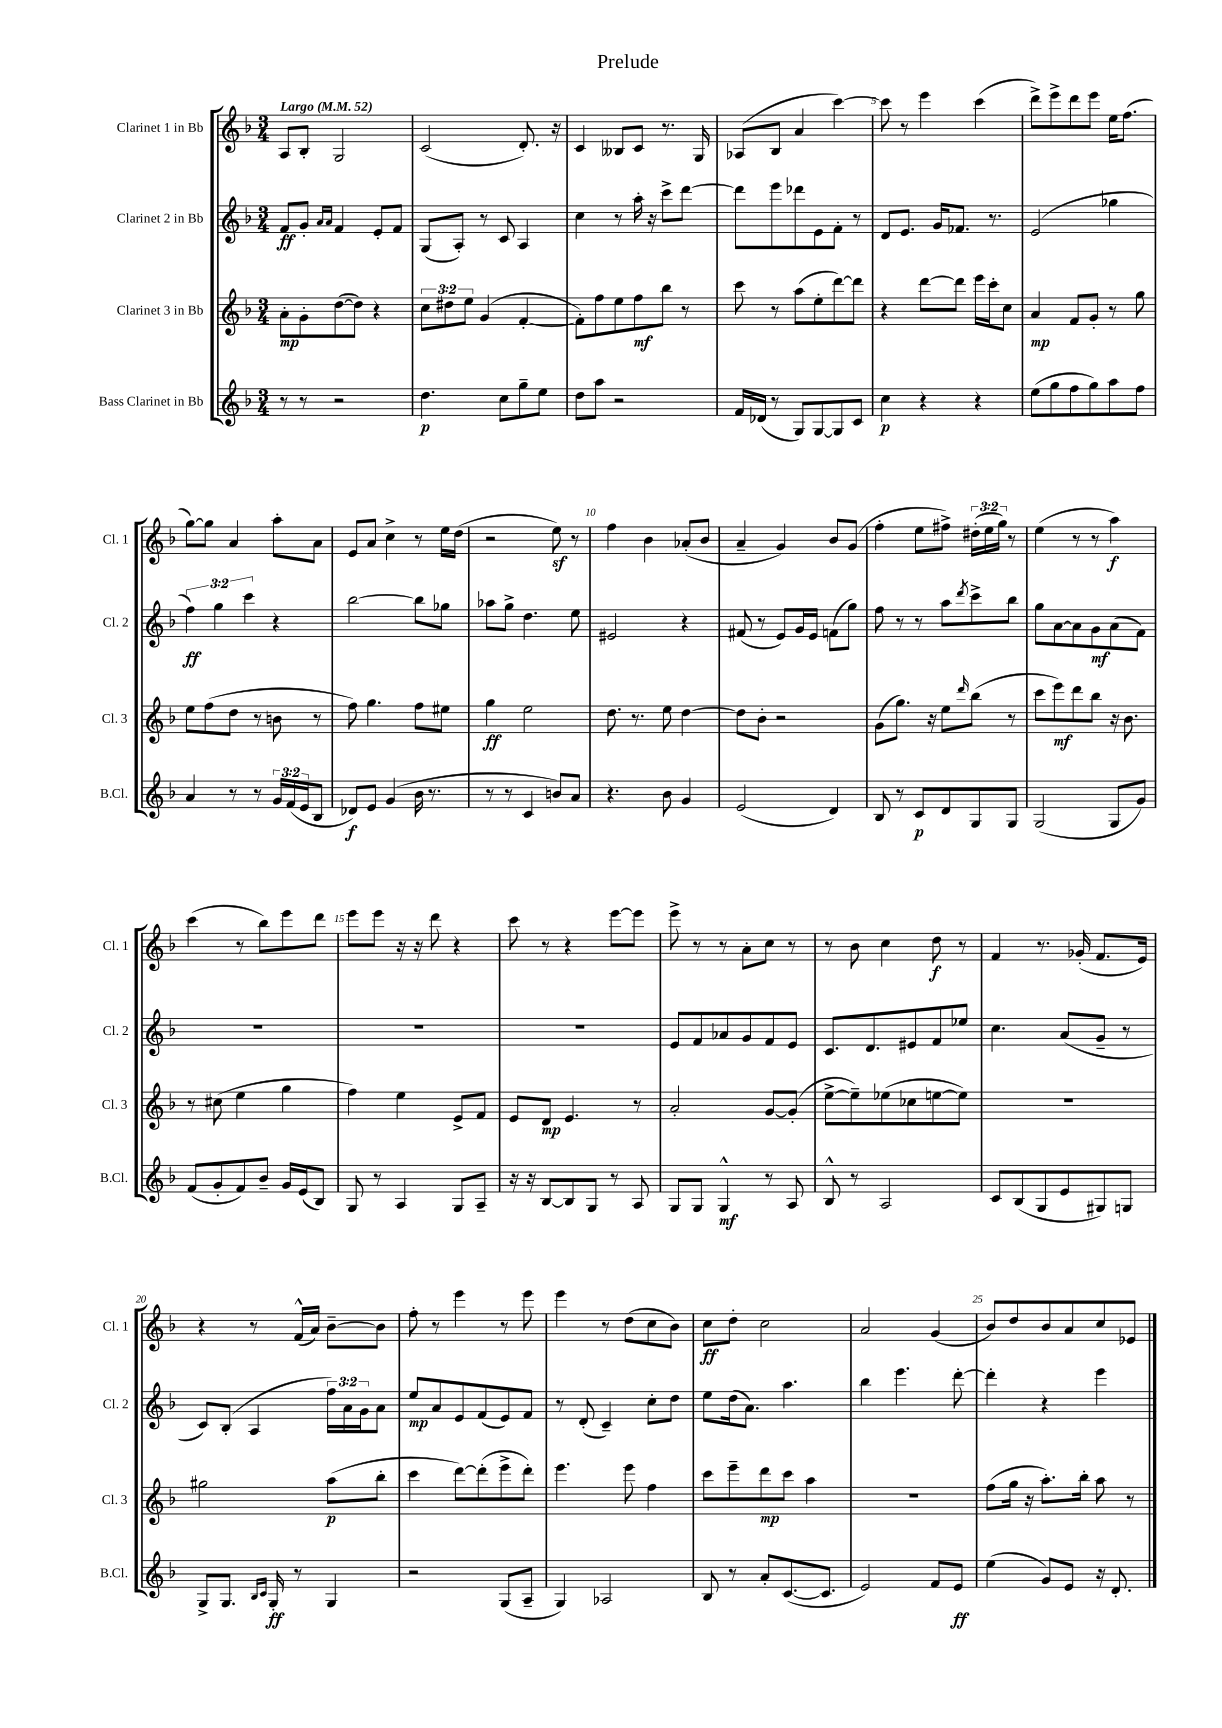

**kern	**kern	**kern	**kern
*staff4	*staff3	*staff2	*staff1
*clefG2	*clefG2	*clefG2	*clefG2
*k[b-]	*k[b-]	*k[b-]	*k[b-]
*M3/4	*M3/4	*M3/4	*M3/4
*MM52	*MM52	*MM52	*MM52
8r	8a'\L	8f/L	8A/L
8r	8g'\	8g'/J	8B-'/J
.	.	16qqa/LL	.
.	.	16qqa/JJ	.
2r	([8dd\	4f/	2G/
.	8dd\]J)	.	.
.	4r	8e'/L	.
.	.	8f/J	.
=	=	=	=
4.dd\	12cc\L	(8G/L	(2c/
.	12dd#\	.	.
.	.	8A'/J)	.
.	12ee\J	.	.
.	(4g/	8r	.
8cc\L	.	8c/	.
8gg~\	[4f'/	4A/	8.d'/)
8ee\J	.	.	.
.	.	.	16r
=	=	=	=
8dd\L	8f'\]L)	4cc\	4c/
8aa\J	8ff\	.	.
2r	8ee\	8r	8B--/L
.	8ff\	16aa'\	8c/J
.	.	16r	.
.	8bb-\J	8ccc^\L	8.r
.	8r	[8ddd\J	.
.	.	.	16G/
=	=	=	=
16f/LL	8ccc\	8ddd\]L	(8A-/L
(16d-/JJ	.	.	.
8r	8r	8eee\	8B-/J
8G/L)	(8aa\L	8ddd-\	4a/
[8G/	8ee'\	8e\	.
8G/]	[8ddd\)	8f'\J	[4ccc\)
8c/J	8ddd\]J	8r	.
=	=	=	=
4cc\	4r	8d/L	8ccc\]
.	.	8.e/J	8r
4r	[8ddd\L	.	4eee\
.	.	16g/LK	.
.	8ddd\]J	8.f-/J	.
4r	16eee\LL	.	(4ccc\
.	16ccc'\J	8.r	.
.	8cc\J	.	.
=	=	=	=
(8ee\L	4a/	(2e/	8ddd^\L)
8gg\	.	.	8eee^\
8ff\	8f/L	.	8ddd\
8gg\)	8g'/J	.	8eee\J
8aa\	8r	4gg-\	16ee\LK
.	.	.	(8.ff\J
8ff\J	8gg\	.	.
=	=	=	=
4a/	8ee\L	6ff\)	[8gg\L)
.	(8ff\	.	8gg\]J
.	.	6gg\	.
8r	8dd\J	.	4a/
.	.	6ccc\	.
8r	8r	.	.
24g/LL	8b\	4r	8aa'\L
(24f/	.	.	.
24e/J	.	.	.
8B-/J	8r	.	8a\J
=	=	=	=
8d-/L)	8ff\)	[2bb-\	8e/L
8e/J	4.gg\	.	8a/J
(4g/	.	.	4cc^\
16b-\	8ff\L	8bb-\]L	8r
8.r	.	.	.
.	8ee#\J	8gg-\J	16ee\LL
.	.	.	(16dd\JJ
=	=	=	=
8r	4gg\	8aa-\L	2r
8r	.	8gg^\J	.
4c/	2ee\	4.dd\	.
8b/L)	.	.	8ee\)
8a/J	.	8ee\	8r
=	=	=	=
4.r	8.dd\	2e#/	4ff\
.	8.r	.	.
.	.	.	4b-\
8b-\	8ee\	.	.
4g/	[4dd\	4r	(8a-'/L
.	.	.	8b-/J
=	=	=	=
(2e/	8dd\]L	(8f#/	4a~/
.	8b-'\J	8r	.
.	2r	8e/L)	4g/)
.	.	16g/L	.
.	.	16e/JJ	.
4d/)	.	(8f\L	8b-/L
.	.	8gg\J)	(8g/J
=	=	=	=
8B-/	(8g\L	8ff\	4ff'\
8r	8.gg\J)	8r	.
8c/L	.	8r	8ee\L
.	16r	.	.
8d/	8ee\L	8aa\L	8ff#^\J)
.	16qqddd/	8qddd/	.
8G/	(8bb-\J	8ccc^\	(24dd#'\LL
.	.	.	24ee\
.	.	.	24gg\JJ)
8G/J	8r	8bb-\J	8r
=	=	=	=
(2G/	8ccc\L	8gg\L	(4ee\
.	8eee\)	[8a\	.
.	8ddd\	8a\]	8r
.	8bb-\J	8g\	8r
8G/L	16r	(8a\	4aa\)
.	8.b-\	.	.
8g/J)	.	8f\J)	.
=	=	=	=
(8f/L	8r	2.r	(4ccc\
8g'/	(8cc#\	.	.
8f/)	4ee\	.	8r
8b-~/J	.	.	8bb-\L)
16g/LL	4gg\	.	8eee\
(16e/J	.	.	.
8B-/J)	.	.	8ddd\J
=	=	=	=
8G/	4ff\)	2.r	8eee\L
8r	.	.	8eee\J
4A/	4ee\	.	16r
.	.	.	16r
.	.	.	8ddd\
8G/L	8e^/L	.	4r
8A~/J	8f/J	.	.
=	=	=	=
16r	8e/L	2.r	8ccc\
16r	.	.	.
[8B-/L	8d/J	.	8r
8B-/]	4.e/	.	4r
8G/J	.	.	.
8r	.	.	[8eee\L
8A/	8r	.	8eee\]J
=	=	=	=
8G/L	2a'/	8e/L	8eee^\
8G/J	.	8f/	8r
4G^^/	.	8a-/	8r
.	.	8g/	8a'\L
8r	[8g/L	8f/	8cc\J
8A/	(8g'/]J	8e/J	8r
=	=	=	=
8B-^^/	[8ee^\L	8.c/L	8r
8r	8ee~\])	.	8b-\
.	.	8.d/	.
2A/	(8ee-\	.	4cc\
.	8cc-\	8e#/	.
.	[8ee\	8f/	8dd\
.	8ee\]J)	8ee-/J	8r
=	=	=	=
8c/L	2.r	4.cc\	4f/
(8B-/	.	.	.
8G/	.	.	8.r
8e/	.	(8a/L	.
.	.	.	(16g-'/
8G#/)	.	8g~/J	8.f/L
8G/J	.	8r	.
.	.	.	16e/Jk)
=	=	=	=
8G^/L	2gg#\	8c/L)	4r
8.G/J	.	(8B-'/J	.
.	.	4A/	8r
16qqB-/LL	.	.	.
16qqc/JJ	.	.	.
16G'/	.	.	.
8r	.	.	(16f^^/LL
.	.	.	16a/JJ)
4G/	(8aa\L	24ff\LL)	[8b-~\L
.	.	24a\	.
.	.	24g\J	.
.	8bb-'\J	8a\J	8b-\]J
=	=	=	=
2r	4ccc\	8ee/L	8ff'\
.	.	8a/	8r
.	[8ddd\L)	8e/	4eee\
.	(8ddd'\]	(8f/	.
(8G/L	8eee^\	8e/)	8r
8A~/J	8ddd'\J)	8f/J	8eee\
=	=	=	=
4G/)	4.eee\	8r	4eee\
.	.	(8d'/	.
2A-/	.	4c~/)	8r
.	8eee\	.	(8dd\L
.	4ff\	8cc'\L	8cc\
.	.	8dd\J	8b-\J)
=	=	=	=
8B-/	8ccc\L	8ee\L	8cc\L
8r	8eee~\	(16dd\k	8dd'\J
.	.	8.a\J)	.
8a'/L	8ddd\	.	2cc\
([8.c/	8ccc\J	4.aa\	.
.	4aa\	.	.
8.c/]J	.	.	.
=	=	=	=
2e/)	2.r	4bb-\	2a/
.	.	4.eee\	.
8f/L	.	.	(4g/
8e/J	.	[8ddd'\	.
=	=	=	=
(4ee\	(8ff\L	4ddd'\]	8b-/L)
.	16gg\Jk	.	8dd/
.	16r	.	.
8g/L)	8.aa'\L)	4r	8b-/
8e/J	.	.	8a/
.	16bb-'\Jk	.	.
16r	8aa\	4eee\	8cc/
8.d'/	.	.	.
.	8r	.	8e-/J
==	==	==	==
*-	*-	*-	*-
